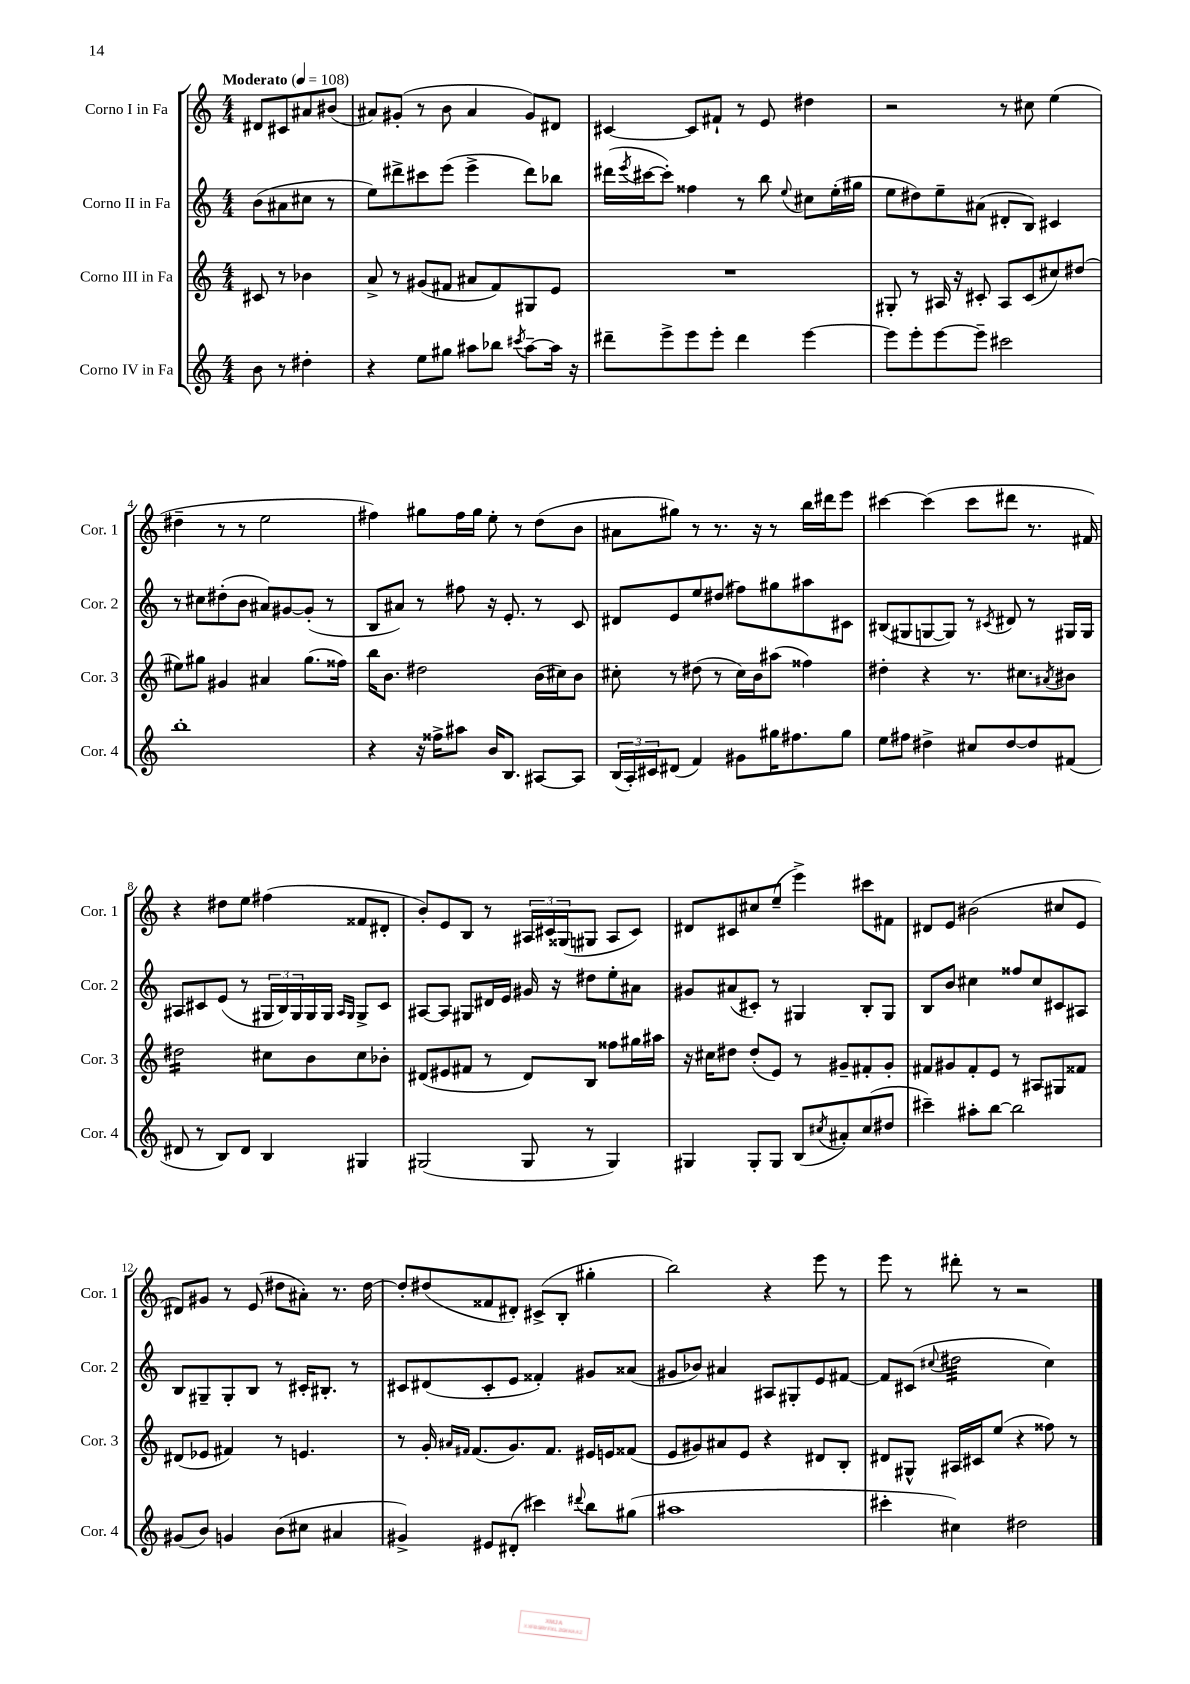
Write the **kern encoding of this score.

**kern	**kern	**kern	**kern
*staff4	*staff3	*staff2	*staff1
*clefG2	*clefG2	*clefG2	*clefG2
*k[]	*k[]	*k[]	*k[]
*M4/4	*M4/4	*M4/4	*M4/4
*MM108	*MM108	*MM108	*MM108
8b\	8c#/	(8b\L	8d#/L
8r	8r	8a#\	8c#/
4dd#'\	4b-\	8cc#\J	8a#/
.	.	8r	(8b#/J
=	=	=	=
4r	8a^/	8ee\L)	8a#/L)
.	8r	8ddd#^\	(8g#'/J
8ee\L	(8g#/L	8ccc#\	8r
8gg#\J	8f#/J	(8eee\J	8b\
8aa#\L	8a#/L	4eee^\	4a#/
8bb-\J	8f#/)	.	.
8qccc#/	.	.	.
[8aa#~\L	8G#/	8ddd#\L)	8g#/L)
16aa#\]Jk	8e/J	8bb-\J	8d#/J
16r	.	.	.
=	=	=	=
8ddd#~\L	1r	(16ddd#\LL	[4c#/
.	.	8qeee/	.
.	.	[16ccc#\J	.
8eee^\	.	8ccc#'\]J)	.
8eee\	.	4ff##\	8c#/]L
8eee'\J	.	.	8f#`/J
4ddd#\	.	8r	8r
.	.	8bb\	8e/
.	.	8qqee/	.
[4eee\	.	8cc#\L	4dd#\
.	.	(16ee'\L	.
.	.	16gg#\JJ	.
=	=	=	=
8eee\]L	8G#'/	8ee\L	2r
8eee'\	8r	8dd#\)	.
[8eee\	16A#/	8ee~\	.
.	16r	.	.
8eee~\]J	8c#'/	(8a#\J	.
2ccc#\	8A#/L	8d#'/L	8r
.	(8c#/	8B/J)	8cc#\
.	8cc#/)	4c#/	(4ee\
.	(8dd#/J	.	.
=	=	=	=
1bb'	8ee#\L)	8r	4dd#~\
.	8gg#\J	8cc#\L	.
.	4g#/	(8dd#'\	8r
.	.	8b\J	8r
.	4a#/	8a#/L)	2ee\
.	.	[8g#/	.
.	(8.gg#\L	(8g#'/]J	.
.	.	8r	.
.	16ff##\Jk)	.	.
=	=	=	=
4r	16bb\LK	8B/L	4ff#\)
.	8.b\J	.	.
.	.	8a#/J)	.
16r	2dd#\	8r	8gg#\L
16ff##^\LK	.	.	.
8aa#\J	.	8ff#\	16ff#\L
.	.	.	16gg#\JJ
16b/LK	.	16r	8ee'\
8.B/J	.	8.e'/	.
.	.	.	8r
[8A#/L	(16b\LL	8r	(8dd\L
.	16cc#\J)	.	.
8A#/]J	8b\J	8c/	8b\J
=	=	=	=
(24B/LL	8cc#'\	8d#/L	8a#\L
24A'/)	.	.	.
24c#/J	.	.	.
(8d#/J	8r	8e/	8gg#\J)
4f/)	(8dd#\	8ee/	8r
.	8r	(8dd#/J	8.r
8g#\L	16cc#\LL)	8ff#\L)	.
.	16b\J	.	16r
16gg#\K	(8aa#\J	8gg#\	8r
8.ff#\	.	.	.
.	4ff##\)	8aa#\	16bb\LL
.	.	.	16ddd#\J
8gg#\J	.	8c#\J	8eee\J
=	=	=	=
8ee\L	4dd#'\	(8B#/L	[4ccc#\
8ff#\J	.	8G#/	.
4dd#^\	4r	[8G/	(4ccc#\]
.	.	8G/]J)	.
8cc#/L	8.r	8r	8ccc#\L
.	.	8qc#/	.
[8dd#/	.	8d#/	8ddd#\J
.	8.cc#\L	.	.
8dd#/]	.	8r	8.r
.	8qa#/	.	.
(8f#/J	8b#\J	16G#/LL	.
.	.	16G#/JJ	16f#/)
=	=	=	=
8d#/	2dd#\	8A#/L	4r
8r	.	8c#/	.
8B/L)	.	(8e/J	8dd#\L
8d#/J	.	8r	8ee\J
4B/	8cc#\L	24G#/LL	(4ff#\
.	.	24B/)	.
.	.	24G#/	.
.	8b\	16G#/	.
.	.	16G#/JJ	.
.	.	16qqA#/LL	.
.	.	16qqG#/JJ	.
4G#/	8cc#\	8G#^/L	8f##/L
.	8b-'\J	8c#/J	8d#'/J
=	=	=	=
(2G#/	(8d#/L	[8A#/L	8b'/L)
.	8e#/	8A#/]J	8e/
.	8f#/J	8G#/L	8B/J
.	8r	16d#/L	8r
.	.	16e/JJ	.
8G#/	8d#/L)	16g#/	24A#/LL
.	.	.	24c#/
.	.	16r	.
.	.	.	(24G##/J
8r	8B/J	8dd#\L	8G#/J
4G#/)	8ff##\L	8ee'\	8A#/L
.	16gg#\L	8a#\J	8c#/J)
.	16aa#\JJ	.	.
=	=	=	=
4G#/	16r	8g#/L	8d#/L
.	16cc#\LK	.	.
.	8dd#\J	(8a#/	8c#/
8G#'/L	(8dd#'/L	8c#'/J)	8cc#/
8G#/J	8e/J)	8r	(8ee~/J
(8B/L	8r	4G#/	4eee^\)
8qcc#/	.	.	.
8a#'/)	8g#~/L	.	.
(8cc#/	8f#'/	8B'/L	8ccc#\L
8dd#/J	8g#'/J	8G#/J	8f#\J
=	=	=	=
4ccc#~\)	8f#/L	8B/L	8d#/L
.	8g#/	8b/J	8e/J
8aa#'\L	8f#'/	4cc#\	(2b#\
[8bb\J	8e/J	.	.
2bb\]	8r	8ff##/L	.
.	8A#/L	8cc#/	.
.	8G#/	8c#/	8cc#/L
.	8f##/J	8A#/J	8e/J
=	=	=	=
(8g#/L	(8d#/L	8B/L	8d#/L)
8b/J)	8e-/J	8G#~/	8g#/J
4g/	4f#/)	8G#'/	8r
.	.	8B/J	(8e/
(8b\L	8r	8r	8dd#\L
8cc#\J	4.e/	16c#'/LK	8a#'\J)
.	.	8.B#'/J	.
4a#/	.	.	8.r
.	.	8r	.
.	.	.	[16dd#\
=	=	=	=
4g#^/)	8r	8c#/L	8dd#'/]L
.	16g'/	(8d#/	(8dd#/
.	16qqa#/LL	.	.
.	16qqf#/JJ	.	.
.	(8.f#/L	.	.
8e#/L	.	8c#'/	8f##/
(8d#'/J	8.g/)	8e/J	8d#'/J)
4ccc#\)	.	4f##'/)	(8c#^/L
.	8.f#/J	.	.
.	.	.	8B'/J
8qqddd#/	.	.	.
8bb\L	16e#/LL	8g#/L	4gg#'\
.	16e/J	.	.
(8gg#\J	(8f##/J	(8a##/J	.
=	=	=	=
1aa#	8e/L	8g#/L	2bb\)
.	8g#/)	8b-/J)	.
.	8a#/	4a#/	.
.	8e/J	.	.
.	4r	8A#/L	4r
.	.	8G#'/	.
.	8d#/L	8e/	8eee\
.	8B'/J	[8f#/J	8r
=	=	=	=
4ccc#'\	8d#/L	8f#/]L	8eee\
.	8G#^^/J	(8c#/J	8r
.	.	8qqcc#/	.
4cc#\)	16A#/LL	2dd#\	8ddd#'\
.	16c#/J	.	.
.	(8ee/J	.	8r
2dd#\	4r	.	2r
.	8ff##\)	4cc#\)	.
.	8r	.	.
==	==	==	==
*-	*-	*-	*-
